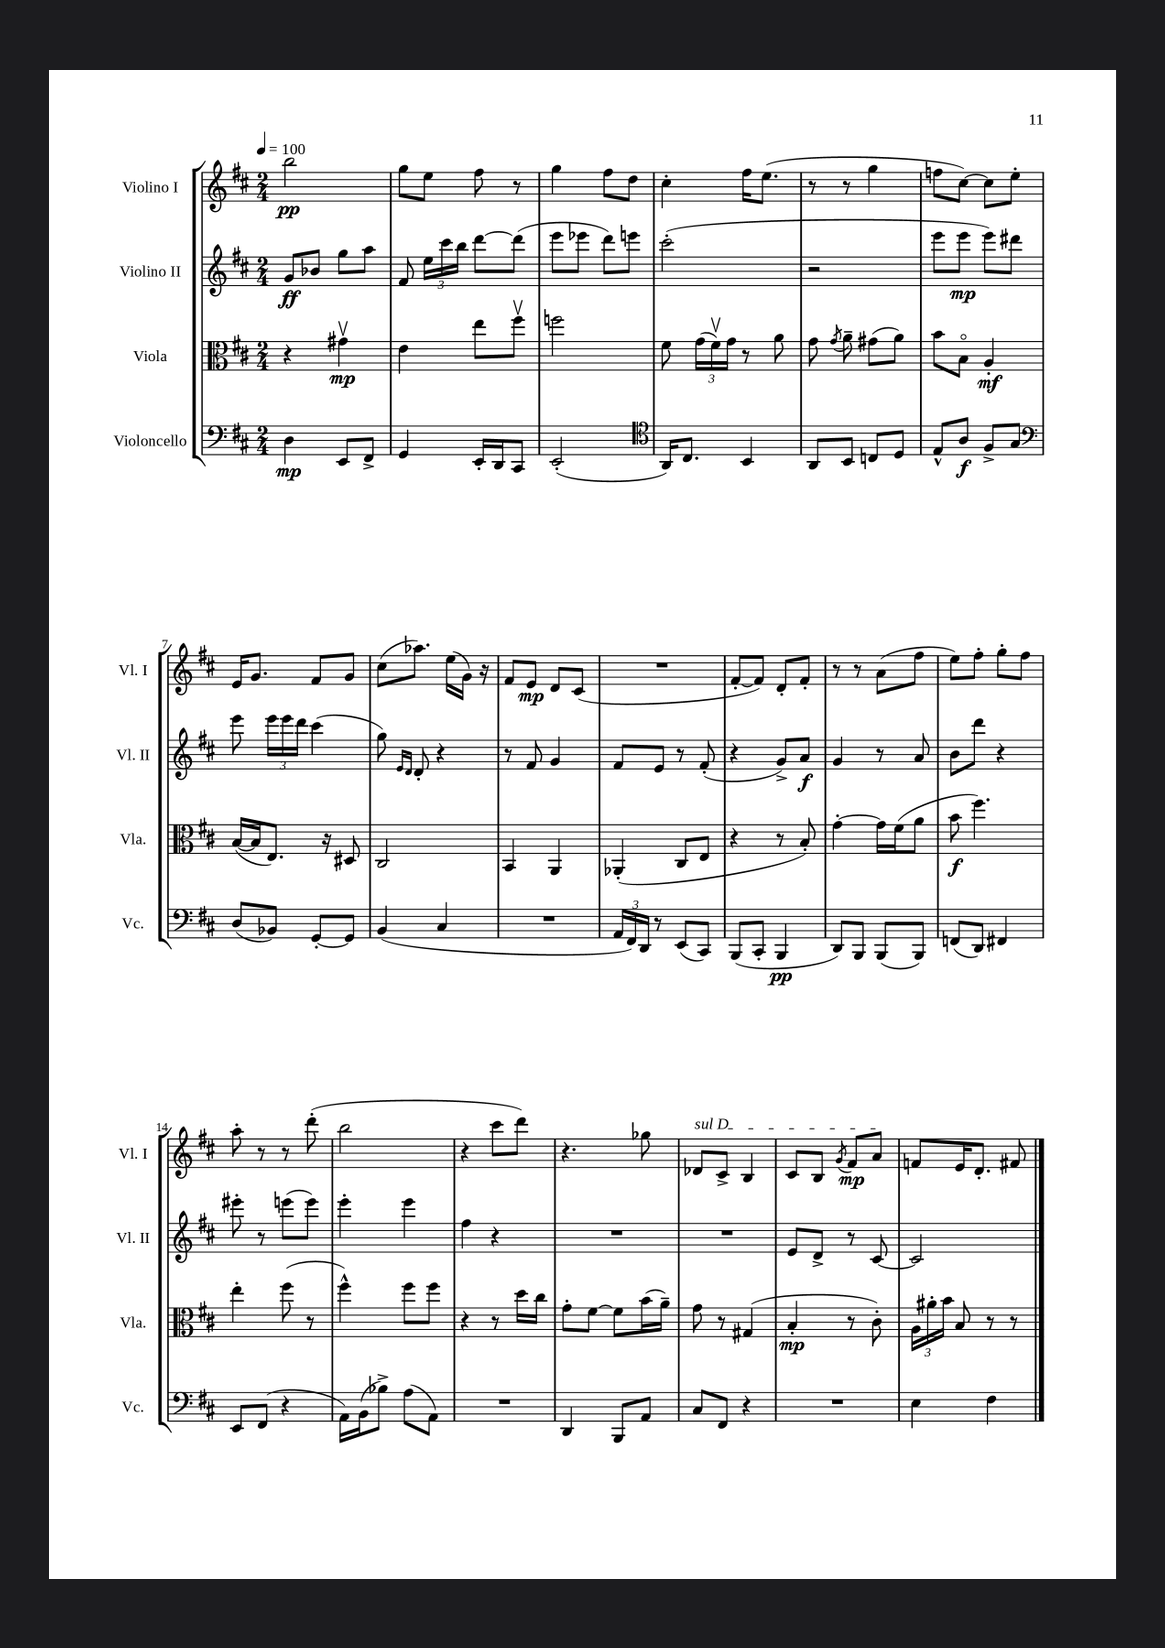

**kern	**kern	**kern	**kern
*staff4	*staff3	*staff2	*staff1
*clefF4	*clefC3	*clefG2	*clefG2
*k[f#c#]	*k[f#c#]	*k[f#c#]	*k[f#c#]
*M2/4	*M2/4	*M2/4	*M2/4
*MM100	*MM100	*MM100	*MM100
4D	4r	8g	2bb
.	.	8b-	.
8EE	4g#v	8gg	.
8FF#^	.	8aa	.
=	=	=	=
4GG	4e	8f#	8gg
.	.	24ee	8ee
.	.	24ccc#	.
.	.	24bb	.
16EE'	8ee	[8ddd	8ff#
16DD	.	.	.
8CC#	8ff#v	(8ddd]	8r
=	=	=	=
(2EE'	2ff	8eee	4gg
.	.	8eee-	.
.	.	8ddd)	8ff#
.	.	8eee	8dd
=	=	=	=
*clefC4	*	*	*
16AA)	8f#	(2ccc#'	4cc#'
8.C#	.	.	.
.	(24g	.	.
.	24f#v)	.	.
.	24g	.	.
4BB	8r	.	16ff#
.	.	.	(8.ee
.	8a	.	.
=	=	=	=
8AA	8g	2r	8r
.	8qg	.	.
8BB	8a~	.	8r
8C	(8g#	.	4gg
8D	8a)	.	.
=	=	=	=
8E^^	8b	8eee	8ff
8A	8Bo	8eee	[8cc#)
8F#^	4A'	8eee)	8cc#]
8G	.	8ddd#	8ee'
=	=	=	=
*clefF4	*	*	*
(8D	([16B	8eee	16e
.	16B]	.	8.g
8BB-)	8.E)	24eee	.
.	.	24eee	.
.	.	24ddd	.
[8GG'	.	(4ccc#	8f#
.	16r	.	.
8GG]	8D#	.	8g
=	=	=	=
(4BB	2C#	8gg)	(8cc#
.	.	16qqe	.
.	.	16qqd	.
.	.	8d'	8.aa-)
4C#	.	4r	.
.	.	.	(16ee
.	.	.	16g)
.	.	.	16r
=	=	=	=
2r	4BB	8r	8f#
.	.	8f#	8e
.	4AA	4g	8d
.	.	.	(8c#
=	=	=	=
24AA	(4AA-'	8f#	2r
24FF#)	.	.	.
24DD	.	.	.
8r	.	8e	.
(8EE	8C#	8r	.
8CC#)	8E	(8f#'	.
=	=	=	=
(8BBB	4r	4r	[8f#'
8CC#'	.	.	8f#])
4BBB	8r	8g^)	8d'
.	8B')	8a	8f#'
=	=	=	=
8DD)	[4g'	4g	8r
8BBB	.	.	8r
(8BBB	16g]	8r	(8a
.	(16f#	.	.
8BBB)	8a	8a	8ff#
=	=	=	=
(8FF	8b	8b	8ee)
8DD)	4.ff#)	8ddd	8ff#'
4FF#	.	4r	8gg'
.	.	.	8ff#
=	=	=	=
8EE	4ee'	8eee#'	8aa'
(8FF#	.	8r	8r
4r	(8ff#	(8eee	8r
.	8r	8eee)	(8ddd'
=	=	=	=
16AA)	4ff#^^)	4eee'	2bb
(16BB	.	.	.
8B-^)	.	.	.
(8A	8ff#	4eee	.
8AA)	8ff#	.	.
=	=	=	=
2r	4r	4ff#	4r
.	8r	4r	8ccc#
.	16dd	.	8ddd)
.	16cc#	.	.
=	=	=	=
4DD	8g'	2r	4.r
.	[8f#	.	.
8BBB	8f#]	.	.
8AA	(16b	.	8gg-
.	16a~)	.	.
=	=	=	=
8C#	8g	2r	8d-
8FF#	8r	.	8c#^
4r	(4G#	.	4B
=	=	=	=
2r	4B'	8e	8c#
.	.	8d^	8B
.	.	.	8qg
.	8r	8r	8f#
.	8c#')	[8c#	8a
=	=	=	=
4E	24A	2c#]	8f
.	24a#'	.	.
.	24b	.	.
.	8B	.	16e
.	.	.	8.d'
4F#	8r	.	.
.	8r	.	8f#
==	==	==	==
*-	*-	*-	*-
